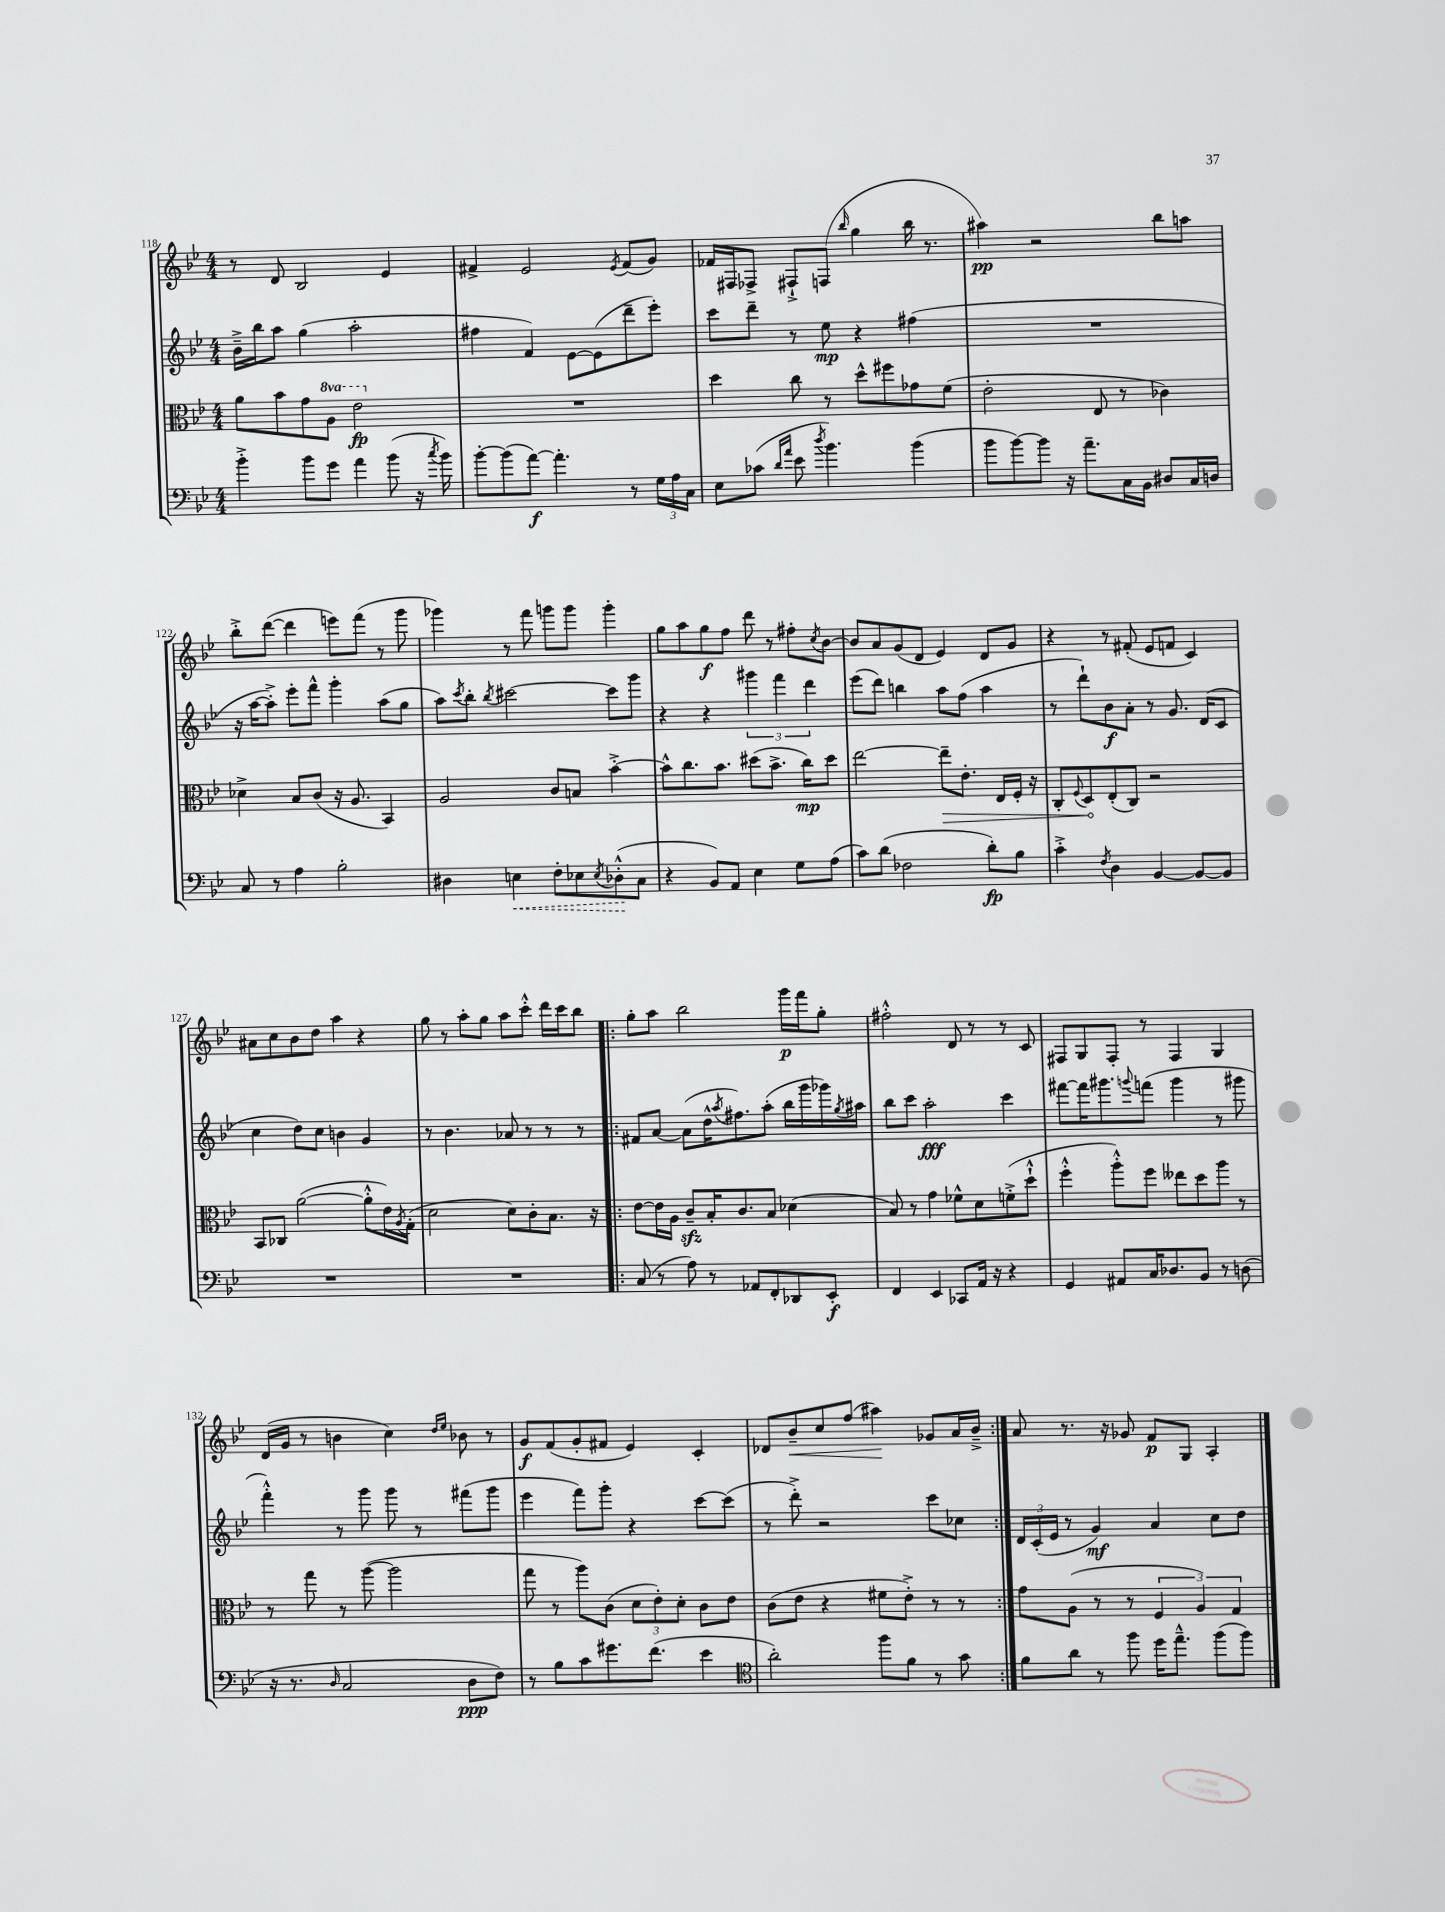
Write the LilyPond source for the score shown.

<<
\new StaffGroup <<
\new Staff = "s0" {
    \clef treble \key bes \major \numericTimeSignature \time 4/4
    r8 d'8 bes2 ees'4 |
    fis'4-> ees'2 \acciaccatura { ees'8 } fis'8( g'8) |
    fes'16 fis16 fes8-> fis8-!-> f8( \grace { bes''16 } g''4 bes''16 r8. |
    ais''4\pp) r2 bes''8 a''8 |
    bes''8-.-> d'''8~( d'''4 e'''8) f'''8( r8 g'''8 |
    ges'''4) r8 f'''8 g'''8 g'''8 g'''4-. |
    g''8 a''8 g''8\f f''8 d'''8 r8 fis''8-. \acciaccatura { c''8 } bes'8~ |
    bes'8 a'8 g'8( d'8 ees'4) d'8 g'8 |
    r4 r8 fis'8-.( ees'8 f'8 c'4) |
    ais'8 c''8 bes'8 d''8 a''4 r4 |
    g''8 r8 a''8-. g''8 a''8 c'''8-.-^ d'''16 c'''16 bes''8 |
    \repeat volta 2 { g''8-. a''8 bes''2 g'''16\p f'''16 g''8-. |
    fis''2-.-^ d'8 r8 r8 c'8 |
    fis8 g8 fis8-. r8 fis4 g4 |
    d'16( g'16 r8 b'4 c''4) \grace { d''16 ees''16 } bes'8 r8 |
    g'8\f f'8( g'8-. fis'8 ees'4) c'4-. |
    des'8 bes'8--\< c''8 f''8( ais''4\!) ges'8 a'16 bes'16---> | }
    a'8 r8. r16 ges'8 f'8\p g8 a4-. \bar "|." |
}
\new Staff = "s1" {
    \clef treble \key bes \major \numericTimeSignature \time 4/4
    bes'16---> bes''16 a''8 g''4( a''2-. |
    fis''4 f'4) ees'8~ ees'8( d'''8-- ees'''8-.) |
    c'''8 d'''8-- r8 ees''8\mp r4 fis''4( |
    R1 |
    r16 a''16~ a''8-.->) ees'''8-. f'''8-^ g'''4-. a''8( g''8 |
    a''8) \acciaccatura { c'''8 } bes''8-. \acciaccatura { bes''8 } cis'''2~ cis'''8 g'''8 |
    r4 r4 \tuplet 3/2 { gis'''4 f'''4 d'''4 } |
    ees'''8( d'''8) b''4 a''8 f''8( a''4 |
    r8 d'''8-!) bes'8\f a'8-. r8 g'8. d'16( c'8 |
    c''4 d''8) c''8 b'4 g'4 |
    r8 bes'4. aes'8 r8 r8 r8 |
    \repeat volta 2 { fis'8 a'8~ a'8( d''16-^ \acciaccatura { a''8 } fis''8.) a''8-.( bes''16 g'''16 ges'''16) \acciaccatura { g''8 } ais''16 |
    bes''8 c'''8 a''2-.\fff c'''4 |
    fis'''8~ fis'''16 gis'''8. \appoggiatura { g'''8 } f'''8( g'''4 r8 gis'''8 |
    f'''4-.-^) r8 g'''8 g'''8 r8 fis'''8( g'''8 |
    ees'''4 f'''8) g'''8-. r4 c'''8~ c'''8( |
    r8 d'''8-.->) r2 c'''8 ces''8 | }
    \tuplet 3/2 { d'16 c'16-.( ees'16 } r8 g'4\mf) a'4 c''8 d''8 \bar "|." |
}
\new Staff = "s2" {
    \clef alto \key bes \major \numericTimeSignature \time 4/4 \set Staff.ottavationMarkups = #ottavation-simple-ordinals
    a'8 bes'8 g'8 \ottava #1 a'8 ees''2\fp \ottava #0 |
    R1 |
    d''4 c''8 r8 d''8-^ fis''8 ges'8 f'8( |
    ees'2-. ees8 r8 ces'4) |
    des'4-> bes8 c'8( r16 a8. bes,4) |
    a2 c'8 b8 bes'4~-.-> |
    bes'8-^ c''8. bes'8. dis''8( bes'8.-> c''16\mp) dis''8 |
    ees''2~ \once \override Hairpin.circled-tip = ##t ees''8--\> ees'8.-. ees16 f16-. r16 |
    c8-. \appoggiatura { f8 } d8\! ees8-.( c8) r2 |
    bes,8 ces8 a'2~( a'8-.-^ ees'16) \acciaccatura { a8 } g16-.( |
    d'2 d'8) c'8-. bes8. r16 |
    \repeat volta 2 { ees'8~ ees'16 a16 c'8--\sfz bes16-. c'8. bes8 des'4( |
    bes8) r8 g'4 fes'8-^ d'8 f'8-.->( d''8-!-^ |
    f''4-.-^ a''8-.-^) f''8 eeses''8 d''8 a''8 r8 |
    r8 g''8 r8 a''8~( a''2 |
    g''8 r8 a''8) c'8( \tuplet 3/2 { d'8 ees'8-.) d'8-. } c'8 ees'8 |
    c'8( ees'8 r4 fis'8 ees'8-.->) r8 r8 | }
    g'8 a8( r8 r8 \tuplet 3/2 { f4 a4) g4 } \bar "|." |
}
\new Staff = "s3" {
    \clef bass \key bes \major \numericTimeSignature \time 4/4
    bes'4-.-> bes'8 g'8 a'4 bes'8( r16 \acciaccatura { c''8 } bes'16) |
    bes'8~-. bes'8( a'8~\f) a'4.-. r8 \tuplet 3/2 { g16 a16 c16 } |
    ees8 ces'8( \grace { d'16 a'16 } ees'8 \acciaccatura { d''8 } bes'4.) bes'4( |
    bes'8 bes'8~) bes'8 r16 a'8.-- c16 bes,16 dis8 c16 d16 |
    c8 r8 a4 bes2-. |
    dis4 \once \override Hairpin.style = #'dashed-line e4\< f8-. ees8 \acciaccatura { ees8 } des8-.-^\!( c8 |
    r4 bes,8) a,8 ees4 g8 a8( |
    c'8) d'8( fes2 d'8-.\fp) bes8 |
    c'4-.-> \acciaccatura { f8 } d4 bes,4~ bes,8~ bes,8 |
    R1 |
    R1 |
    \repeat volta 2 { c8( r8 a8) r8 aes,8 f,8-. des,8 ees,8-.\f |
    f,4 ees,4 ces,8 a,16 r16 r4 |
    g,4 ais,8 c16 des8. bes,8 r8 d8( |
    r16 r8. \grace { d16 } c2 d8\ppp f8) |
    r8 bes8 c'8 gis'8. f'8.( ees'4 |
    \clef tenor a'2-.) f''8 f'8 r8 g'8 | }
    f'8 a'8 r8 f''8 d''16 ees''8.---^ f''8( f''8) \bar "|." |
}
>>
>>
\layout { \context { \Score currentBarNumber = #118 } }
